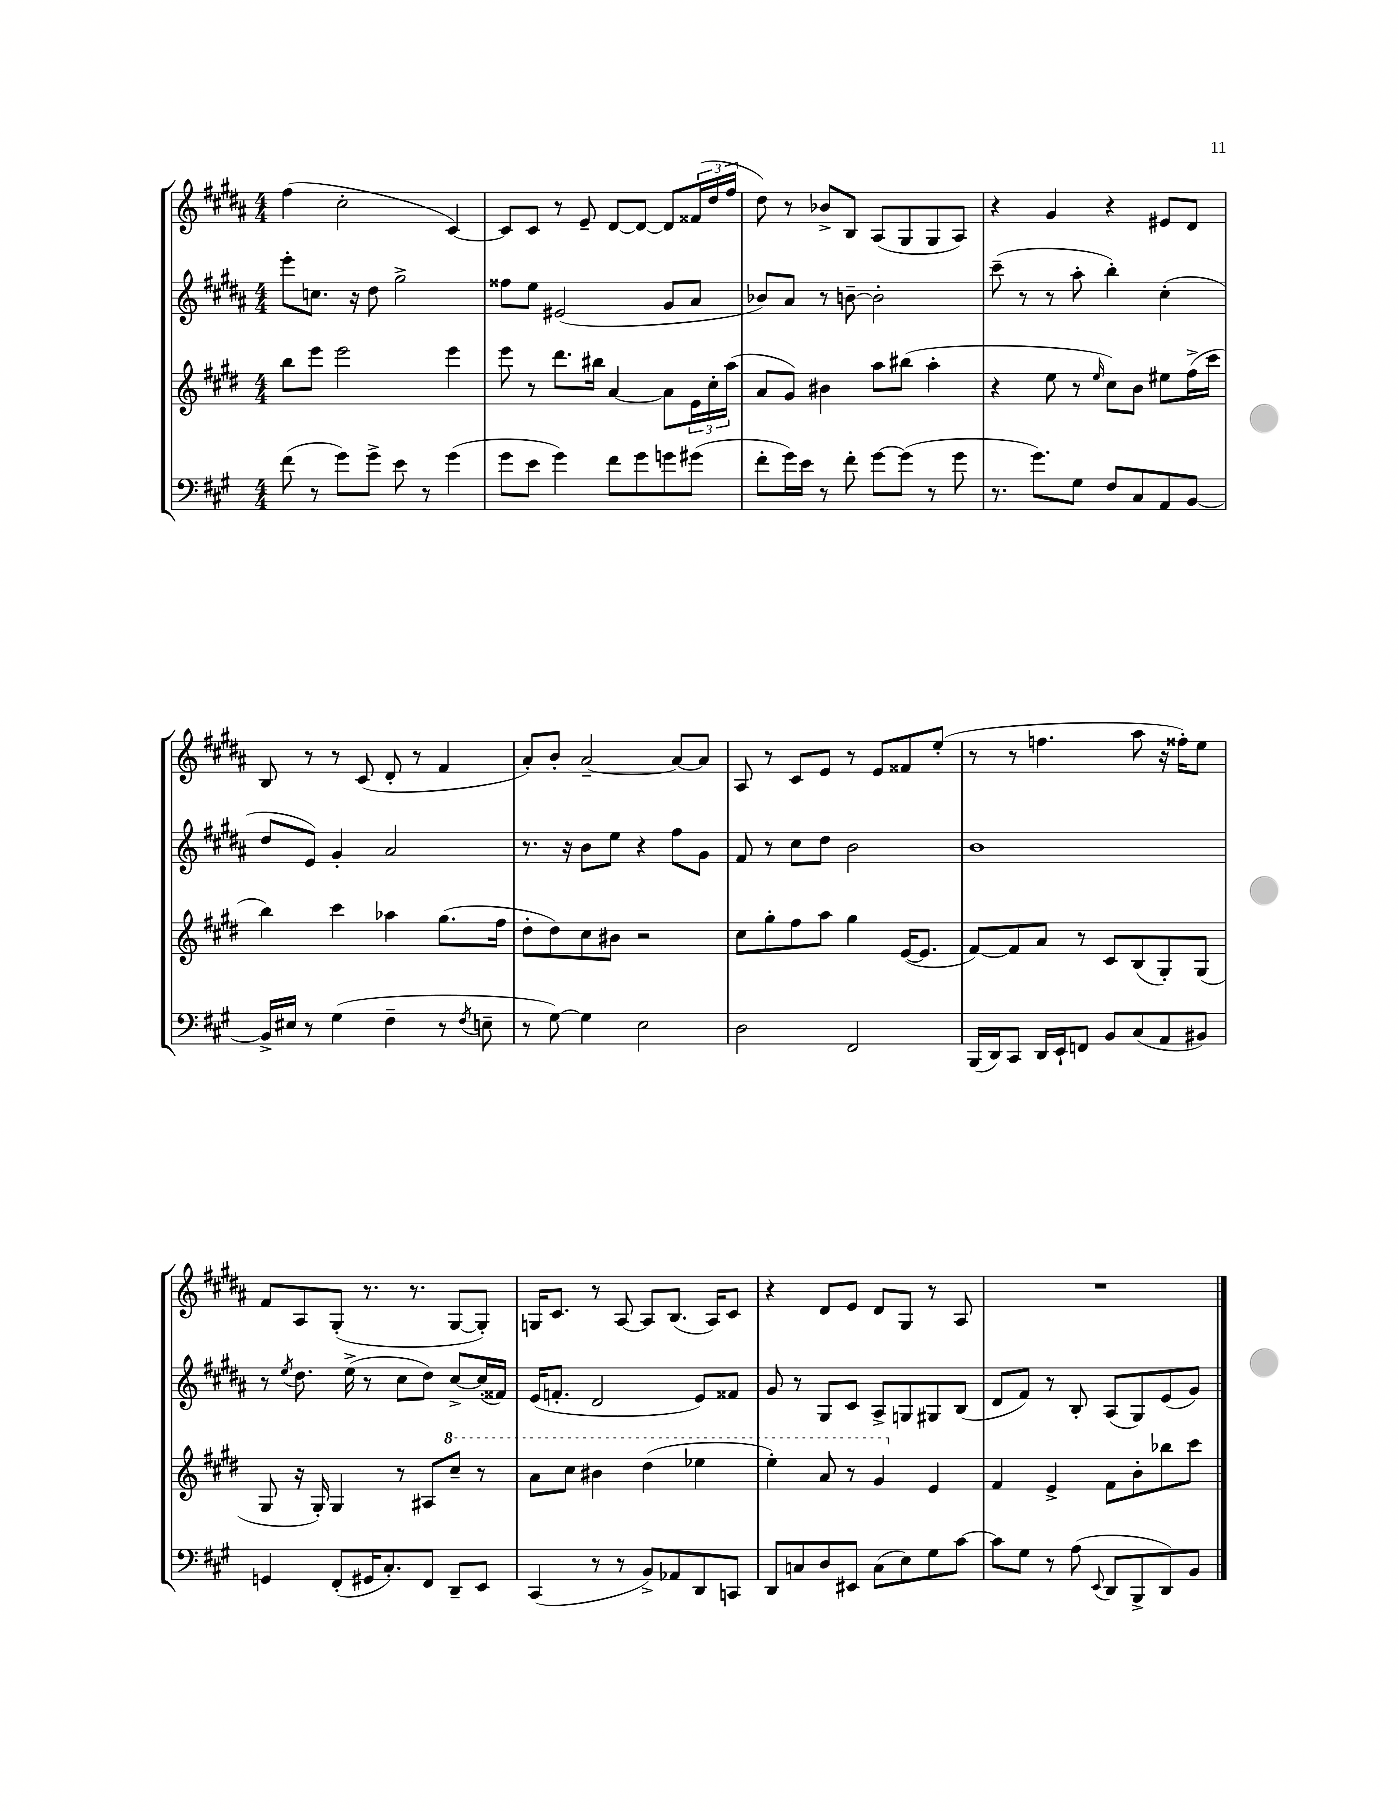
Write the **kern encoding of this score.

**kern	**kern	**kern	**kern
*part4	*part3	*part2	*part1
*staff4	*staff3	*staff2	*staff1
*clefF4	*clefG2	*clefG2	*clefG2
*k[f#c#g#]	*k[f#c#g#d#]	*k[f#c#g#d#a#]	*k[f#c#g#d#a#]
*M4/4	*M4/4	*M4/4	*M4/4
=17	=17	=17	=17
(8f#\	8bb\L	8eee'\L	(4ff#\
8r	8eee\J	8.ccn\J	.
8g#\L)	2eee\	.	2cc#'\
.	.	16r	.
8g#^\J	.	8dd#\	.
8e\	.	2gg#^\	.
8r	.	.	.
(4g#\	4eee\	.	[4c#/)
=18	=18	=18	=18
8g#\L	8eee\	8ff##X\L	8c#/L]
8e\J	8r	8ee\J	8c#/J
4g#\)	8.ddd#\L	(2e#X/	8r
.	.	.	8e~/
.	16bb#X\Jk	.	.
8f#\L	[4a/	.	[8d#/L
8g#\	.	.	8d#/J_
8gn\	8a\L]	8g#/L	8d#/L]
(8g#X\J	24e\L	8a#/J	(24f##X/L
.	24cc#'\	.	24dd#/
.	(24aa\JJ	.	24ff#/JJ
=19	=19	=19	=19
8f#'\L	8a/L	8b-X/L)	8dd#\)
16g#\L)	8g#/J)	8a#/J	8r
16e\JJ	.	.	.
8r	4b#X\	8r	8b-X^/L
8f#'\	.	[8bn~\	8B/J
[8g#\L	8aa\L	2b'\]	(8A#/L
(8g#\J]	(8bb#X\J	.	8G#/
8r	4aa'\	.	8G#/
8g#\	.	.	8A#/J)
=20	=20	=20	=20
8.r	4r	(8ccc#~\	4r
.	.	8r	.
8.g#\L)	.	.	.
.	8ee\	8r	4g#/
8G#\J	8r	8aa#'\	.
.	16qqee/	.	.
8F#/L	8cc#\L)	4bb'\)	4r
8C#/	8b\J	.	.
8AA/	8ee#X\L	(4cc#'\	8e#X/L
[8BB/J	(16ff#^\L	.	8d#/J
.	16ccc#\JJ	.	.
!!LO:LB:g=z
=21	=21	=21	=21
16BB^/LL]	4bb\)	8dd#/L	8B/
16E#X/JJ	.	.	.
8r	.	8e/J)	8r
(4G#\	4ccc#\	4g#'/	8r
.	.	.	(8c#/
4F#~\	4aa-X\	2a#/	8d#'/
.	.	.	8r
8r	(8.gg#\L	.	4f#/
8qF#/	.	.	.
8En~\	.	.	.
.	16ff#\Jk	.	.
=22	=22	=22	=22
8r	8dd#'\L	8.r	8a#'/L)
[8G#\)	8dd#\)	.	8b'/J
.	.	16r	.
4G#\]	8cc#\	8b\L	[2a#~/
.	8b#X\J	8ee\J	.
2E\	2r	4r	.
.	.	8ff#\L	8a#/L_
.	.	8g#\J	8a#/J]
=23	=23	=23	=23
2D\	8cc#\L	8f#/	8A#/
.	8gg#'\	8r	8r
.	8ff#\	8cc#\L	8c#/L
.	8aa\J	8dd#\J	8e/J
2FF#/	4gg#\	2b\	8r
.	.	.	8e/L
.	([16e/KL	.	8f##X/
.	8.e/J]	.	.
.	.	.	(8ee'/J
=24	=24	=24	=24
(16BBB/LL	[8f#/L)	1b	8r
16DD/J)	.	.	.
8CC#/J	8f#/]	.	8r
16DD/LL	8a/J	.	4.ffn\
16EE`/J	.	.	.
8FFn/J	8r	.	.
8BB/L	8c#/L	.	.
(8C#/	(8B/	.	8aa#\
8AA/	8G#'/)	.	16r
.	.	.	16ff##X'\KL)
8BB#X/J)	(8G#/J	.	8ee\J
!!LO:LB:g=z
=25	=25	=25	=25
4GGn/	8G#/	8r	8f#/L
.	.	8qee/	.
.	16r	8.dd#\	8A#/
.	16G#'/)	.	.
(8FF#'/L	4G#/	.	(8G#'/J
.	.	(16ee^\	.
16GG#X/K	.	8r	8.r
8.C#'/)	.	.	.
.	8r	8cc#\L	.
.	.	.	8.r
8FF#/J	8A#X/L	8dd#\J)	.
*	*8va	*	*
8DD~/L	8ccc#~/J	[8cc#^/L	[8G#/L
8EE/J	8r	(16cc#'/L]	8G#'/J])
.	.	16f##X/JJ)	.
=26	=26	=26	=26
(4CC#/	8aa\L	(16e/KL	16Gn/KL
.	.	8.fn'/J	8.c#/J
.	8ccc#\J	.	.
8r	4bb#X\	2d#/	8r
8r	.	.	[8A#/
8BB^/L)	(4ddd#\	.	8A#/L]
8AA-X/	.	.	(8.B/J
8DD/	4eee-X\	8e/L)	.
.	.	.	16A#/KL)
8CCn/J	.	8f##X/J	8c#/J
=27	=27	=27	=27
8DD/L	4eee'\)	8g#/	4r
8Cn/	.	8r	.
8D/	8aa/	8G#/L	8d#/L
8EE#X/J	8r	8c#/J	8e/J
(8C\L	4gg#/	8A#^/L	8d#/L
8E\)	.	8Gn/	8G#/J
*	*X8va	*	*
8G#\	4e/	8G#X/	8r
[8c#\J	.	(8B/J	8A#/
=28	=28	=28	=28
8c#\L]	4f#/	8d#/L	1r
8G#\J	.	8f#/J)	.
8r	4e^/	8r	.
(8A\	.	8B'/	.
8qqEE/	.	.	.
8DD/L	8f#\L	(8A#/L	.
8BBB^/	8b'\	8G#/)	.
8DD/)	8bb-X\	(8e/	.
8BB/J	8ccc#\J	8g#/J)	.
==	==	==	==
*-	*-	*-	*-
